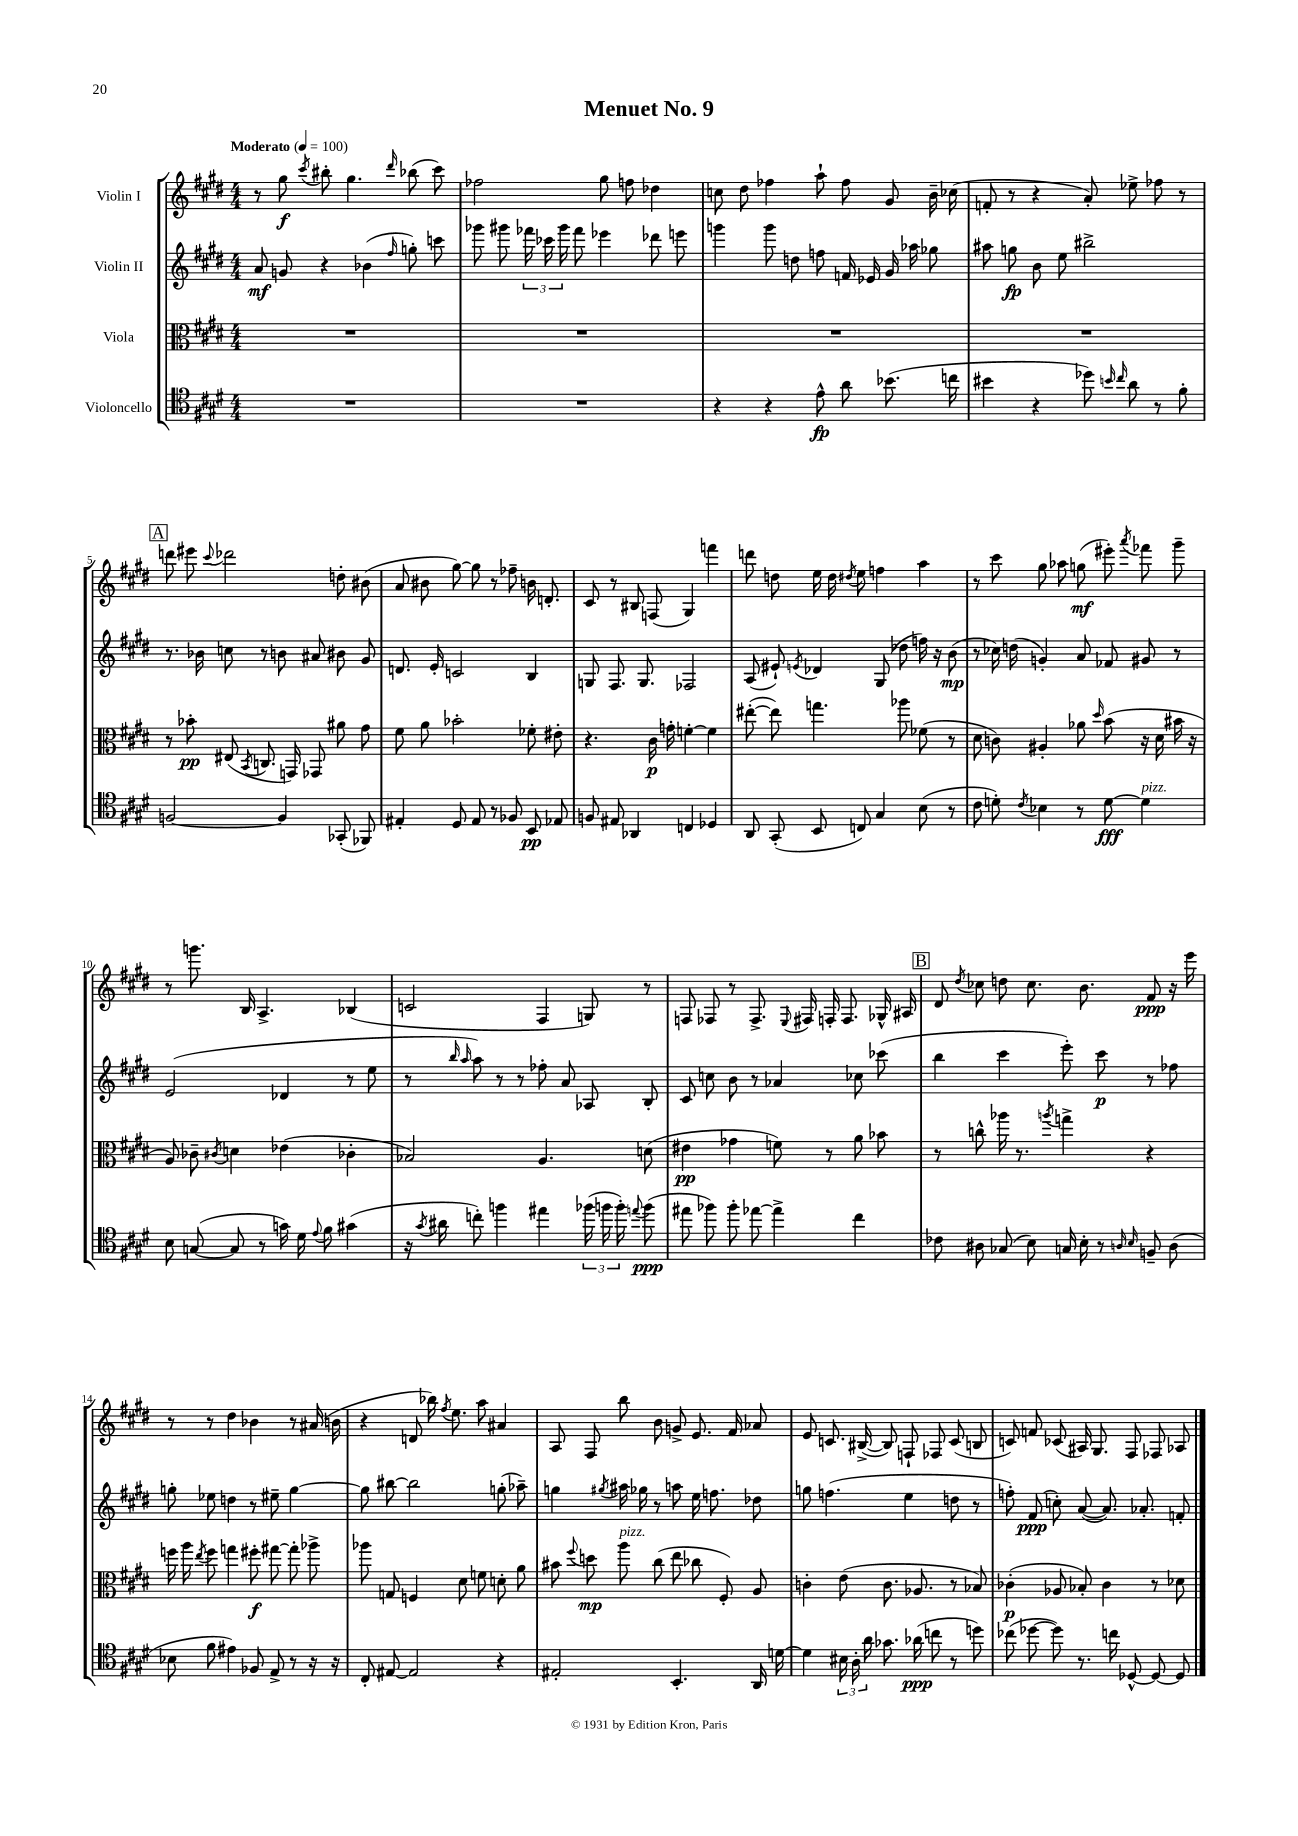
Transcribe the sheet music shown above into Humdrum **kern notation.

**kern	**dynam	**kern	**dynam	**kern	**dynam	**kern	**dynam
*part4	*part4	*part3	*part3	*part2	*part2	*part1	*part1
*staff4	*staff4	*staff3	*staff3	*staff2	*staff2	*staff1	*staff1
*I"Violoncello	*	*I"Viola	*	*I"Violin II	*	*I"Violin I	*
*clefC4	*	*clefC3	*	*clefG2	*	*clefG2	*
*k[f#c#g#d#]	*	*k[f#c#g#d#]	*	*k[f#c#g#d#]	*	*k[f#c#g#d#]	*
*M4/4	*	*M4/4	*	*M4/4	*	*M4/4	*
*MM100	*	*MM100	*	*MM100	*	*MM100	*
=1	=1	=1	=1	=1	=1	=1	=1
!	!	!	!	!	!	!LO:TX:a:B:t=Moderato	!
1r	.	1r	.	8a/	mf	8r	.
.	.	.	.	8gn/	.	8gg#\	f
.	.	.	.	.	.	8qccc#/	.
.	.	.	.	4r	.	8bb#X'\	.
.	.	.	.	.	.	4.gg#\	.
.	.	.	.	(4b-X\	.	.	.
.	.	.	.	16qqff#/	.	16qqddd#/	.
.	.	.	.	8ggn'\)	.	(8bb-X\	.
.	.	.	.	8cccn\	.	8ccc#\)	.
=2	=2	=2	=2	=2	=2	=2	=2
1r	.	1r	.	8ggg-X\	.	2ff-X\	.
.	.	.	.	8ggg#X\	.	.	.
.	.	.	.	24fff-X\	.	.	.
.	.	.	.	24ccc-X\	.	.	.
.	.	.	.	24ggg#\	.	.	.
.	.	.	.	8fff-\	.	.	.
.	.	.	.	4eee-X\	.	8gg#\	.
.	.	.	.	.	.	8ffn\	.
.	.	.	.	8ddd-X\	.	4dd-X\	.
.	.	.	.	8eeen\	.	.	.
=3	=3	=3	=3	=3	=3	=3	=3
4r	.	1r	.	4gggn\	.	8ccn\	.
.	.	.	.	.	.	8dd#\	.
4r	.	.	.	8ggg\	.	4ff-X\	.
.	.	.	.	8ddn\	.	.	.
8e^^\	fp	.	.	8ffn\	.	8aa`\	.
8a\	.	.	.	16fn/	.	8ff-\	.
.	.	.	.	16e-X/	.	.	.
(8.b-X\	.	.	.	16g#/	.	8g#/	.
.	.	.	.	16aa-X\	.	.	.
.	.	.	.	8gg-X\	.	16b~\	.
16ccn\	.	.	.	.	.	(16cc-X\	.
=4	=4	=4	=4	=4	=4	=4	=4
4b#X\	.	1r	.	8aa#X\	.	8fn'/	.
.	.	.	.	8ggn\	fp	8r	.
4r	.	.	.	8b\	.	4r	.
.	.	.	.	8ee\	.	.	.
8dd-X\)	.	.	.	2bb#X^\	.	8a'/)	.
16qqbn/	.	.	.	.	.	.	.
16qqcc#/	.	.	.	.	.	.	.
8a\	.	.	.	.	.	8ee-X^\	.
8r	.	.	.	.	.	8ff-X\	.
8f#'\	.	.	.	.	.	8r	.
!!LO:LB:g=z
!!LO:REH:place=s1:t=A
=5	=5	=5	=5	=5	=5	=5	=5
[2Fn/	.	8r	.	8.r	.	8dddn\	.
.	.	8b-X'\	pp	.	.	8eee#X\	.
.	.	.	.	16b-X\	.	.	.
.	.	.	.	.	.	8qqccc#/	.
.	.	(8E#X/	.	8ccn\	.	2ddd-X\	.
.	.	8qBB/	.	.	.	.	.
.	.	8.Cn/	.	8r	.	.	.
4F/]	.	.	.	8bn\	.	.	.
.	.	16GGn/)	.	.	.	.	.
.	.	8GG-X/	.	8a#X/	.	.	.
(8GG-X'/	.	8a#X\	.	8b#X\	.	8ddn'\	.
8FF-X/)	.	8g#\	.	8g#/	.	(8b#X\	.
=6	=6	=6	=6	=6	=6	=6	=6
4E#X'/	.	8f#\	.	8.dn/	.	8a/	.
.	.	8a\	.	.	.	8b#X\	.
.	.	.	.	16e'/	.	.	.
8D#/	.	2b-X'\	.	2cn/	.	[8gg#\)	.
8E#/	.	.	.	.	.	8gg#\]	.
8r	.	.	.	.	.	8r	.
8F-X/	.	.	.	.	.	8ff-X~\	.
8BB/	pp	8f-X'\	.	4B/	.	16bn\	.
.	.	.	.	.	.	8.dn'/	.
8E-X/	.	8e#X'\	.	.	.	.	.
=7	=7	=7	=7	=7	=7	=7	=7
8Fn/	.	4.r	.	8Gn/	.	8c#/	.
8E#X/	.	.	.	8.F#/	.	8r	.
4AA-X/	.	.	.	.	.	8B#X/	.
.	.	.	.	8.G/	.	.	.
.	.	16c#\	p	.	.	(8Fn/	.
.	.	16gn'\	.	.	.	.	.
4Cn/	.	[4fn'\	.	2F-X/	.	4G#/)	.
4D-X/	.	4f\]	.	.	.	4fffn\	.
=8	=8	=8	=8	=8	=8	=8	=8
8AA/	.	([8ee#X'\	.	(8A/	.	8dddn\	.
(8GG#'/	.	8ee#\])	.	8e#X`/)	.	8ddn\	.
.	.	.	.	8qen/	.	.	.
8BB/	.	4.ggn\	.	4d-X/	.	16ee\	.
.	.	.	.	.	.	16dd\	.
.	.	.	.	.	.	8qdd#X/	.
8Cn/)	.	.	.	.	.	8ee\	.
4G#/	.	.	.	(8G#/	.	4ffn\	.
.	.	8aa-X\	.	8dd-X\	.	.	.
(8B\	.	(8f-X\	.	16ffn\)	.	4aa\	.
.	.	.	.	16r	.	.	.
8r	.	8r	.	(8b\	mp	.	.
=9	=9	=9	=9	=9	=9	=9	=9
8c#\	.	8d#\	.	8r	.	8r	.
8dn'\)	.	8cn\)	.	16cc-X\)	.	8ccc#\	.
.	.	.	.	(16ddn\	.	.	.
8qc#/	.	.	.	.	.	.	.
4B-X\	.	4A#X'/	.	4gn'/)	.	8gg#\	.
.	.	.	.	.	.	8aa-X\	.
8r	.	8a-X\	.	8a/	.	(8ggn\	mf
.	.	16qqdd#/	.	.	.	.	.
[8d\	fff	(8b\	.	8f-X/	.	8eee#X'\)	.
.	.	.	.	.	.	8qaaa/	.
!LO:TX:a:i:t=pizz.	!	!	!	!	!	!	!
4d\]	.	16r	.	8g#X/	.	8fff-X\	.
.	.	16d#\	.	.	.	.	.
.	.	16b#X\	.	8r	.	8ggg#~\	.
.	.	16r	.	.	.	.	.
!!LO:LB:g=z
=10	=10	=10	=10	=10	=10	=10	=10
8B\	.	8A/)	.	(2e/	.	8r	.
([8Gn/	.	8c-X~\	.	.	.	8.gggn\	.
.	.	8qc#X/	.	.	.	.	.
8G/]	.	4dn\	.	.	.	.	.
.	.	.	.	.	.	16B/	.
8r	.	.	.	.	.	4.A^/	.
16gn\)	.	(4e-X\	.	4d-X/	.	.	.
16d#\	.	.	.	.	.	.	.
8qqe/	.	.	.	.	.	.	.
8f#\	.	.	.	.	.	.	.
(4g#X\	.	4c-X'\	.	8r	.	(4B-X/	.
.	.	.	.	8ee\	.	.	.
=11	=11	=11	=11	=11	=11	=11	=11
16r	.	2B-X/)	.	8r	.	2cn/	.
8qg#/	.	.	.	.	.	.	.
16a#X\	.	.	.	.	.	.	.
.	.	.	.	16qqbb/	.	.	.
.	.	.	.	16qqaa/	.	.	.
8ccn'\)	.	.	.	8aa\)	.	.	.
4ffn\	.	.	.	8r	.	.	.
.	.	.	.	8r	.	.	.
4ee#X\	.	4.A/	.	8ff-X'\	.	4F#/	.
.	.	.	.	8a/	.	.	.
(24ff-X\	.	.	.	8A-X/	.	8Gn/)	.
24ffn\	.	.	.	.	.	.	.
24ff'\)	.	.	.	.	.	.	.
8qqeen/	.	.	.	.	.	.	.
(8ff\	ppp	(8dn\	.	8B'/	.	8r	.
=12	=12	=12	=12	=12	=12	=12	=12
8ee#X\	.	4e#X\	pp	8c#/	.	8Fn/	.
8ff-X\)	.	.	.	8ccn\	.	8F-X/	.
8ff-'\	.	4g-X\	.	8b\	.	8r	.
[8ee-X\	.	.	.	8r	.	8.F-^/	.
4ee-^\]	.	8fn\)	.	4a-X/	.	.	.
.	.	.	.	.	.	8qqE/	.
.	.	.	.	.	.	16F#X/	.
.	.	8r	.	.	.	16Fn'/	.
.	.	.	.	.	.	8.F/	.
4cc#\	.	8a\	.	8cc-X\	.	.	.
.	.	8b-X\	.	(8ccc-X\	.	16G-X^^/	.
.	.	.	.	.	.	16A#X/	.
!!LO:REH:place=s1:t=B
=13	=13	=13	=13	=13	=13	=13	=13
8c-X\	.	8r	.	4bb\	.	8d#/	.
.	.	.	.	.	.	8qdd#/	.
8A#X\	.	8ccn^^\	.	.	.	8cc-X\	.
(8G-X/	.	16aa-X\	.	4ccc#\	.	8ddn\	.
.	.	8.r	.	.	.	.	.
8B\)	.	.	.	.	.	8.cc-\	.
.	.	8qaan/	.	.	.	.	.
16Gn/	.	4ggn^\	.	8eee'\)	.	.	.
16B'\	.	.	.	.	.	8.b\	.
8r	.	.	.	8ccc#\	p	.	.
16qqAn/	.	.	.	.	.	.	.
16qqB/	.	.	.	.	.	.	.
8Fn~/	.	4r	.	8r	.	8f#/	ppp
(8A\	.	.	.	8ff-X\	.	16r	.
.	.	.	.	.	.	16eee\	.
!!LO:LB:g=z
=14	=14	=14	=14	=14	=14	=14	=14
8B-X\	.	16ffn\	.	8ggn'\	.	8r	.
.	.	16aa\	.	.	.	.	.
.	.	8qee/	.	.	.	.	.
8f#\	.	8ff\	.	8ee-X\	.	8r	.
4e#X\)	.	4ggn\	.	4ddn\	.	4dd#\	.
8F-X/	.	8ff#X'\	f	8r	.	4b-X\	.
8E^/	.	[8gg#X\	.	8ee#X~\	.	.	.
8r	.	8gg#'\]	.	[4gg\	.	8r	.
16r	.	8aa-X^\	.	.	.	(16a#X/	.
16r	.	.	.	.	.	16bn\	.
=15	=15	=15	=15	=15	=15	=15	=15
8C#'/	.	8aa-X\	.	8gg\]	.	4r	.
[8E#X/	.	8Gn/	.	[8bb#X\	.	.	.
2E#/]	.	4Fn/	.	2bb#\]	.	8dn/	.
.	.	.	.	.	.	16bb-X\)	.
.	.	.	.	.	.	8qff#/	.
.	.	.	.	.	.	8.ee\	.
.	.	8d#\	.	.	.	.	.
.	.	8fn\	.	.	.	8aa\	.
4r	.	8dn'\	.	(8ggn'\	.	4a#X/	.
.	.	8a\	.	8aa-X~\)	.	.	.
=16	=16	=16	=16	=16	=16	=16	=16
2E#X'/	.	8b#X\	.	4ggn\	.	8A/	.
.	.	8qqff#/	.	.	.	.	.
.	.	8ddn\	mp	.	.	8F#/	.
.	.	.	.	8qgg#X/	.	.	.
!	!	!LO:TX:a:i:t=pizz.	!	!	!	!	!
.	.	8aa\	.	16aa#X\	.	8bb\	.
.	.	.	.	16gg-X\	.	.	.
.	.	(8cc#\	.	8r	.	8b\	.
4.BB'/	.	8ee\	.	8aan\	.	8gn^/	.
.	.	8cc-X\	.	16ee\	.	8.e/	.
.	.	.	.	8.ffn\	.	.	.
.	.	8F#'/)	.	.	.	.	.
.	.	.	.	.	.	16f#/	.
16AA/	.	8A/	.	8dd-X\	.	8a-X/	.
[16dn\	.	.	.	.	.	.	.
=17	=17	=17	=17	=17	=17	=17	=17
4d\]	.	4cn'\	.	8ggn\	.	8e/	.
.	.	.	.	(4.ffn\	.	8.cn/	.
24B#X\	.	(8e\	.	.	.	.	.
24A'\	.	.	.	.	.	.	.
.	.	.	.	.	.	([16B#X^/	.
24a\	.	.	.	.	.	.	.
8.g-X\	.	8.c\	.	.	.	8B#/])	.
.	.	.	.	4ee\	.	8Fn`/	.
(16a-X\	ppp	8.A-X/	.	.	.	.	.
8ccn\	.	.	.	.	.	8F-X/	.
8r	.	8r	.	8ddn\	.	(8c/	.
8ddn\)	.	8B-X/)	.	8r	.	8Bn/	.
=18	=18	=18	=18	=18	=18	=18	=18
(8cc-X\	.	(4c-X'\	p	8ffn'\)	.	8cn/)	.
[8dd-X\	.	.	.	(8f#/	ppp	8fn/	.
8dd-\])	.	8A-X/	.	8ccn'\)	.	(8c-X/	.
8.r	.	8B-X'/)	.	([8a/	.	16A#X/)	.
.	.	.	.	.	.	8.G#/	.
.	.	4c-\	.	8.a/])	.	.	.
16ccn\	.	.	.	.	.	.	.
[8D-X^^/	.	.	.	.	.	8F#/	.
.	.	.	.	8.a-X'/	.	.	.
8D-/_	.	8r	.	.	.	8F-X/	.
8D-/]	.	8d-X\	.	8fn'/	.	8A-X/	.
==	==	==	==	==	==	==	==
*-	*-	*-	*-	*-	*-	*-	*-
